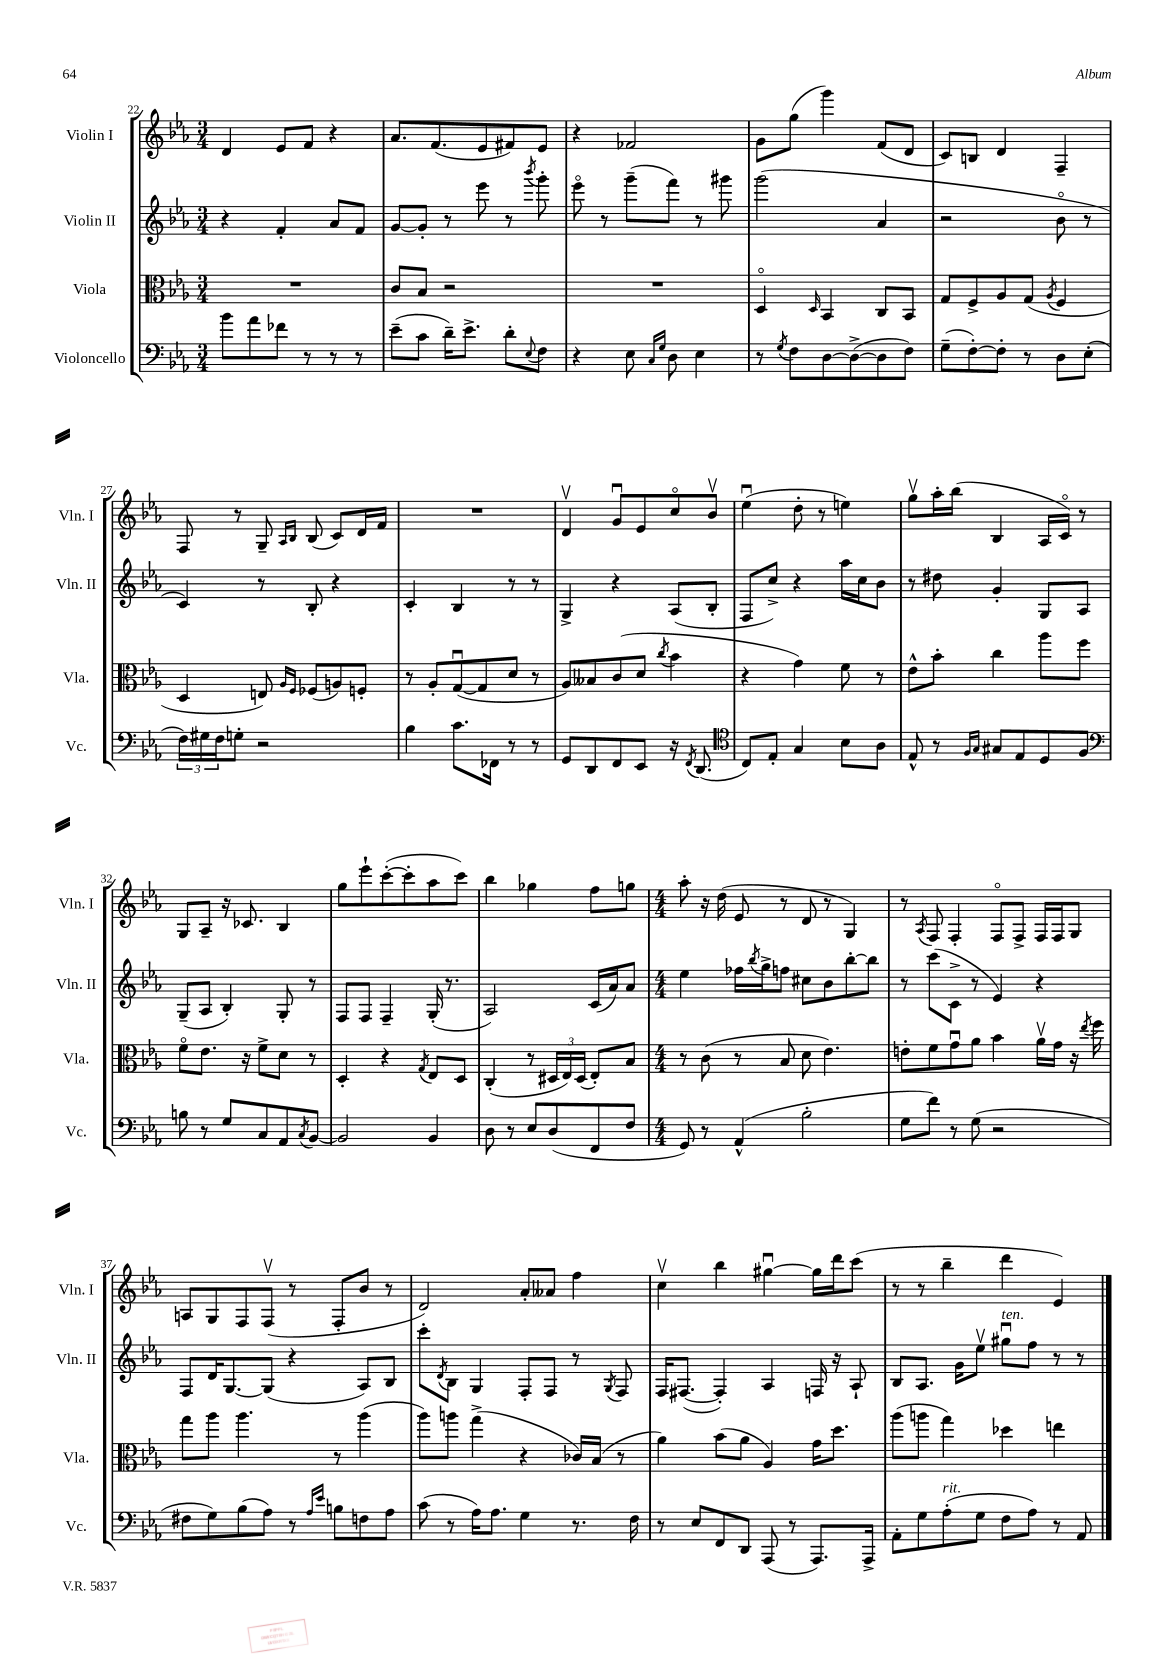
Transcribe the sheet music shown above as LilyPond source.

<<
\new StaffGroup <<
\new Staff = "s0" \with { instrumentName = "Violin I" shortInstrumentName = "Vln. I" } {
    \clef treble \key ees \major \numericTimeSignature \time 3/4
    d'4 ees'8 f'8 r4 |
    aes'8. f'8.( ees'8 fis'8) ees'8 |
    r4 fes'2 |
    g'8 g''8( g'''4) f'8( d'8 |
    c'8) b8 d'4 f4-- |
    f8 r8 g8-- \grace { aes16 bes16 } bes8( c'8) d'16 f'16 |
    R2. |
    d'4\upbow g'8\downbow ees'8 c''8\flageolet bes'8\upbow |
    ees''4\downbow( d''8-. r8 e''4) |
    g''8\upbow aes''16-. bes''16( bes4 aes16 c'16\flageolet) r8 |
    g8 aes8-- r16 ces'8. bes4 |
    g''8 ees'''8-! c'''8~-.( c'''8-. aes''8 c'''8) |
    bes''4 ges''4 f''8 g''8 |
    \numericTimeSignature \time 4/4 aes''8-. r16 d''16( ees'8 r8 d'8 r8 g4) |
    r8 \acciaccatura { aes8 } f8 f4-. f8\flageolet f8-> f16 f16 g8 |
    a8 g8 f8 f8\upbow( r8 f8-. bes'8 r8 |
    d'2) aes'8-. aeses'8 f''4 |
    c''4\upbow bes''4 gis''4~\downbow gis''16 d'''16 c'''8( |
    r8 r8 bes''4-- d'''4 ees'4) \bar "|." |
}
\new Staff = "s1" \with { instrumentName = "Violin II" shortInstrumentName = "Vln. II" } {
    \clef treble \key ees \major \numericTimeSignature \time 3/4
    r4 f'4-. aes'8 f'8 |
    g'8~ g'8-. r8 ees'''8 r8 \acciaccatura { bes'''8 } g'''8-. |
    ees'''8\flageolet r8 g'''8--( f'''8) r8 gis'''8 |
    g'''2( aes'4 |
    r2 bes'8\flageolet r8 |
    c'4) r8 bes8-. r4 |
    c'4-. bes4 r8 r8 |
    g4-> r4 aes8( bes8-. |
    f8 c''8->) r4 aes''16 c''16 bes'8 |
    r8 dis''8 g'4-. g8 aes8 |
    g8--( aes8 bes4-.) g8-. r8 |
    f8 f8 f4-- g16-.( r8. |
    aes2) c'16( aes'16) aes'8 |
    \numericTimeSignature \time 4/4 ees''4 fes''16 \acciaccatura { bes''8 } g''16-> f''8 cis''8 bes'8 bes''8~-. bes''8 |
    r8 c'''8( c'8-> r8 ees'4) r4 |
    f8 d'16 g8.~ g8( r4 aes8) bes8 |
    c'''8-. \acciaccatura { d'8 } bes8 g4 f8-. f8 r8 \acciaccatura { g8 } f8 |
    f16 fis8.~( fis4-.) aes4 f16 r16 aes8-! |
    bes8 aes8. g'16 ees''8\upbow gis''8\downbow^\markup { \italic "ten." } f''8 r8 r8 \bar "|." |
}
\new Staff = "s2" \with { instrumentName = "Viola" shortInstrumentName = "Vla." } {
    \clef alto \key ees \major \numericTimeSignature \time 3/4
    R2. |
    c'8 bes8 r2 |
    R2. |
    d4\flageolet \grace { d16 } bes,4 c8 bes,8 |
    g8 f8-> aes8 g8( \acciaccatura { aes8 } f4 |
    d4 e8) \grace { aes16 f16 } fes8( a8) f8-. |
    r8 aes8-. g8~\downbow( g8 d'8 r8 |
    aes8) beses8 c'8( d'8 \acciaccatura { c''8 } bes'4 |
    r4 g'4) f'8 r8 |
    ees'8-^ bes'8-. c''4 aes''8 f''8 |
    f'8\flageolet ees'8. r16 f'8-> d'8 r8 |
    d4-. r4 \acciaccatura { g8 } ees8 d8 |
    c4-.( r8 \tuplet 3/2 { dis16 ees16) dis16( } ees8-.) bes8 |
    \numericTimeSignature \time 4/4 r8 c'8( r8 bes8 d'8 ees'4.) |
    e'8-. f'8 g'8\downbow aes'8 bes'4 aes'16\upbow g'16 r16 \acciaccatura { ees''8 } f''16 |
    g''8 aes''8 aes''4. r8 aes''4( |
    aes''8) a''8 g''4->( r4 ces'16) bes16( r8 |
    aes'4) bes'8( aes'8 aes4) g'16 d''8. |
    aes''8( a''8 g''4) des''4 e''4 \bar "|." |
}
\new Staff = "s3" \with { instrumentName = "Violoncello" shortInstrumentName = "Vc." } {
    \clef bass \key ees \major \numericTimeSignature \time 3/4
    bes'8 aes'8 fes'8 r8 r8 r8 |
    ees'8--( c'8 d'16--) ees'8.-> d'8-. \appoggiatura { ees8 } f8 |
    r4 ees8 \grace { c16 g16 } d8 ees4 |
    r8 \acciaccatura { g8 } f8 d8~ d8~->( d8 f8) |
    g8--( f8~-.) f8-. r8 d8 ees8-.( |
    \tuplet 3/2 { f16) gis16 f16 } g8-. r2 |
    bes4 c'8. fes,16 r8 r8 |
    g,8 d,8 f,8 ees,8 r16 \acciaccatura { f,8 } d,8.( |
    \clef tenor c8) ees8-. g4 bes8 aes8 |
    ees8-^ r8 \grace { f16 g16 } gis8 ees8 d8 f8 |
    \clef bass b8 r8 g8 c8 aes,8 \acciaccatura { c8 } bes,8~ |
    bes,2 bes,4 |
    d8 r8 ees8 d8( f,8 f8 |
    \numericTimeSignature \time 4/4 g,8) r8 aes,4-^( bes2-. |
    g8 f'8) r8 g8( r2 |
    fis8 g8) bes8( aes8) r8 \grace { aes16 ees'16 } b8 f8 aes8 |
    c'8( r8 aes16) aes8. g4 r8. f16 |
    r8 ees8 f,8 d,8 aes,,8( r8 aes,,8.) aes,,16-> |
    aes,8-. g8 aes8-.^\markup { \italic "rit." }( g8 f8 aes8) r8 aes,8 \bar "|." |
}
>>
>>
\layout { \context { \Score currentBarNumber = #22 } }
